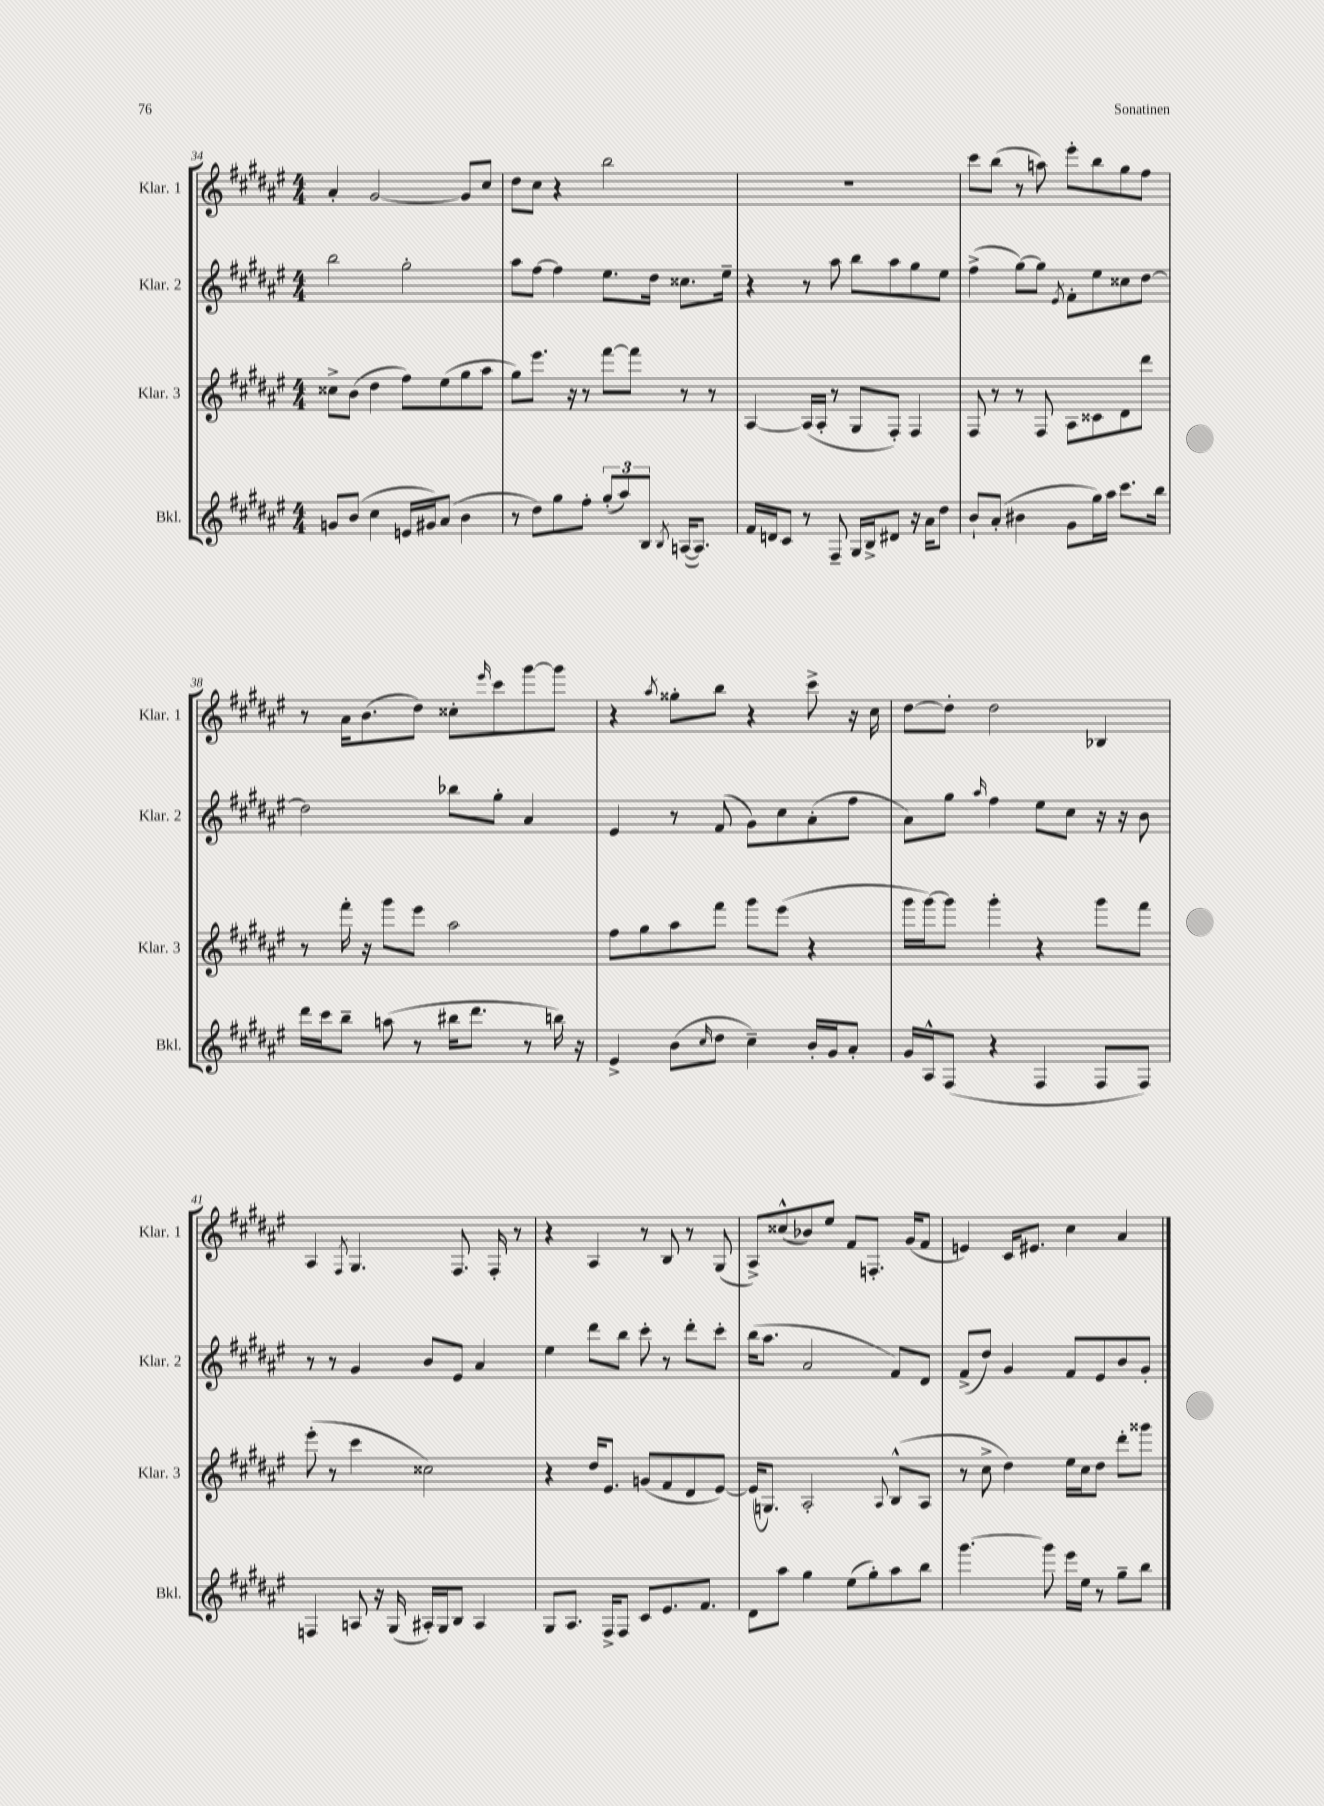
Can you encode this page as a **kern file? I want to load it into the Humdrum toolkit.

**kern	**kern	**kern	**kern
*part4	*part3	*part2	*part1
*staff4	*staff3	*staff2	*staff1
*I"Bkl.	*I"Klar. 3	*I"Klar. 2	*I"Klar. 1
*I'Bkl.	*I'Klar. 3	*I'Klar. 2	*I'Klar. 1
*clefG2	*clefG2	*clefG2	*clefG2
*k[f#c#g#d#a#e#]	*k[f#c#g#d#a#e#]	*k[f#c#g#d#a#e#]	*k[f#c#g#d#a#e#]
*M4/4	*M4/4	*M4/4	*M4/4
=34	=34	=34	=34
8gn/L	8cc##X^\L	2bb\	4a#'/
(8b/J	(8b\J	.	.
4cc#\	4dd#\	.	[2g#/
16en/LL	8ff#\L)	2gg#'\	.
16g#X/J)	.	.	.
(8a#/J	(8ee#\	.	.
4b\	8gg#\	.	8g#/L]
.	8aa#\J	.	8cc#/J
=35	=35	=35	=35
8r	8gg#\L)	8aa#\L	8dd#\L
8dd#\L)	8.eee#\J	[8ff#\J	8cc#\J
8gg#\	.	4ff#\]	4r
.	16r	.	.
8ff#'\J	8r	.	.
(12gg#'/L	[8fff#\L	8.ee#\L	2bb\
12aa#/)	.	.	.
.	8fff#\J]	.	.
12B/J	.	.	.
.	.	16dd#\Jk	.
8qB/	.	.	.
([16An/KL	8r	8.cc##X\L	.
8.A/J])	.	.	.
.	8r	.	.
.	.	16ee#~\Jk	.
=36	=36	=36	=36
16f#/LL	[4A#/	4r	1r
16dn/J	.	.	.
8c#/J	.	.	.
8r	(16A#/LL]	8r	.
.	16A#'/JJ	.	.
8F#~/	8r	8aa#\	.
16G#/LL	8G#/L	8bb\L	.
16B^/J	.	.	.
8d#X/J	8F#'/J)	8aa#\	.
16r	4F#/	8gg#\	.
16a#\KL	.	.	.
8dd#\J	.	8ee#\J	.
=37	=37	=37	=37
8b`/L	8F#/	(4ff#^\	8ccc#\L
(8a#'/J	8r	.	(8bb\J
4b#X\	8r	[8gg#\L)	8r
.	8F#/	8gg#\J]	8aan\)
.	.	8qe#/	.
8g#\L	8A#\L	8f#'\L	8eee#'\L
16gg#\L)	8c##X\	8ee#\	8bb\
16aa#\JJ	.	.	.
8.ccc#\L	8d#\	8cc##X\	8gg#\
.	8ddd#\J	[8dd#\J	8ff#\J
16bb\Jk	.	.	.
!!LO:LB:g=z
=38	=38	=38	=38
16ddd#\LL	8r	2dd#\]	8r
16ccc#\J	.	.	.
8bb~\J	16fff#'\	.	16a#\KL
.	16r	.	(8.b\
(8aan\	8ggg#\L	.	.
8r	8eee#\J	.	8dd#\J)
16bb#X\KL	2aa#\	8bb-X\L	8cc##X'\L
8.ddd#\J	.	.	.
.	.	.	16qqeee#/
.	.	8gg#'\J	8ccc#\
8r	.	4a#/	[8ggg#\
16bbn\)	.	.	8ggg#\J]
16r	.	.	.
=39	=39	=39	=39
4e#^/	8ff#\L	4e#/	4r
.	8gg#\	.	.
.	.	.	8qaa#/
(8b\L	8aa#\	8r	8gg##X'\L
16qqcc#/	.	.	.
8dd#\J	8fff#\J	(8f#/	8bb\J
4cc#~\)	8ggg#\L	8g#\L)	4r
.	(8eee#\J	8cc#\	.
16b'/LL	4r	(8a#'\	8ccc#^\
16g#/J	.	.	.
8a#'/J	.	8ff#\J	16r
.	.	.	16cc#\
=40	=40	=40	=40
16g#/LL	16ggg#\LL	8a#\L)	[8dd#\L
16A#^^/J	[16ggg#\J)	.	.
(8F#/J	8ggg#\J]	8gg#\J	8dd#'\J]
.	.	16qqaa#/	.
4r	4ggg#'\	4ff#\	2dd#\
4F#/	4r	8ee#\L	.
.	.	8cc#\J	.
8F#/L	8ggg#\L	16r	4B-X/
.	.	16r	.
8F#/J)	8fff#\J	8b\	.
!!LO:LB:g=z
=41	=41	=41	=41
4Fn/	(8eee#'\	8r	4A#/
.	8r	8r	.
.	.	.	8qF#/
8An/	4ccc#\	4g#/	4.G#/
16r	.	.	.
(16G#/	.	.	.
16A#X'/LL)	2cc##X\)	8b/L	.
16G#/J	.	.	.
8B/J	.	8e#/J	8.F#/
4A#/	.	4a#/	.
.	.	.	16F#'/
.	.	.	8r
=42	=42	=42	=42
8G#/L	4r	4ee#\	4r
8.A#/J	.	.	.
.	16dd#/KL	8ddd#\L	4A#/
16F#^/KL	8.e#/J	.	.
8F#/J	.	8bb\J	.
8c#/L	(8gn/L	8ccc#'\	8r
8.e#/	8f#/	8r	8B/
.	8d#/	8ddd#'\L	8r
8.f#/J	.	.	.
.	[8e#/J)	8ccc#'\J	(8G#/
=43	=43	=43	=43
8d#\L	(16e#/KL]	(16bb\KL	8A#^/L)
.	8.Gn/J)	8.aa#\J	.
8aa#\J	.	.	(8cc##X^^/
4gg#\	2A#'/	2a#/	8b-X/)
.	.	.	8ee#/J
(8ee#\L	.	.	8f#/L
8gg#'\)	.	.	8.Fn'/J
.	8qqA#/	.	.
8aa#\	(8B^^/L	8f#/L)	.
.	.	.	(16g#/KL
8bb\J	8A#/J	8d#/J	8f#/J
=44	=44	=44	=44
[4.ggg#\	8r	(8f#^/L	4en/)
.	8cc#^\	8dd#/J)	.
.	4dd#\)	4g#/	16c#/KL
.	.	.	8.e#X/J
8ggg#\]	.	.	.
16eee#\LL	16ee#\LL	8f#/L	4cc#\
16ee#\JJ	16cc#\J	.	.
8r	8dd#\J	8e#/	.
8gg#~\L	8ddd#'\L	8b/	4a#/
8bb\J	8ggg##X\J	8g#'/J	.
==	==	==	==
*-	*-	*-	*-
